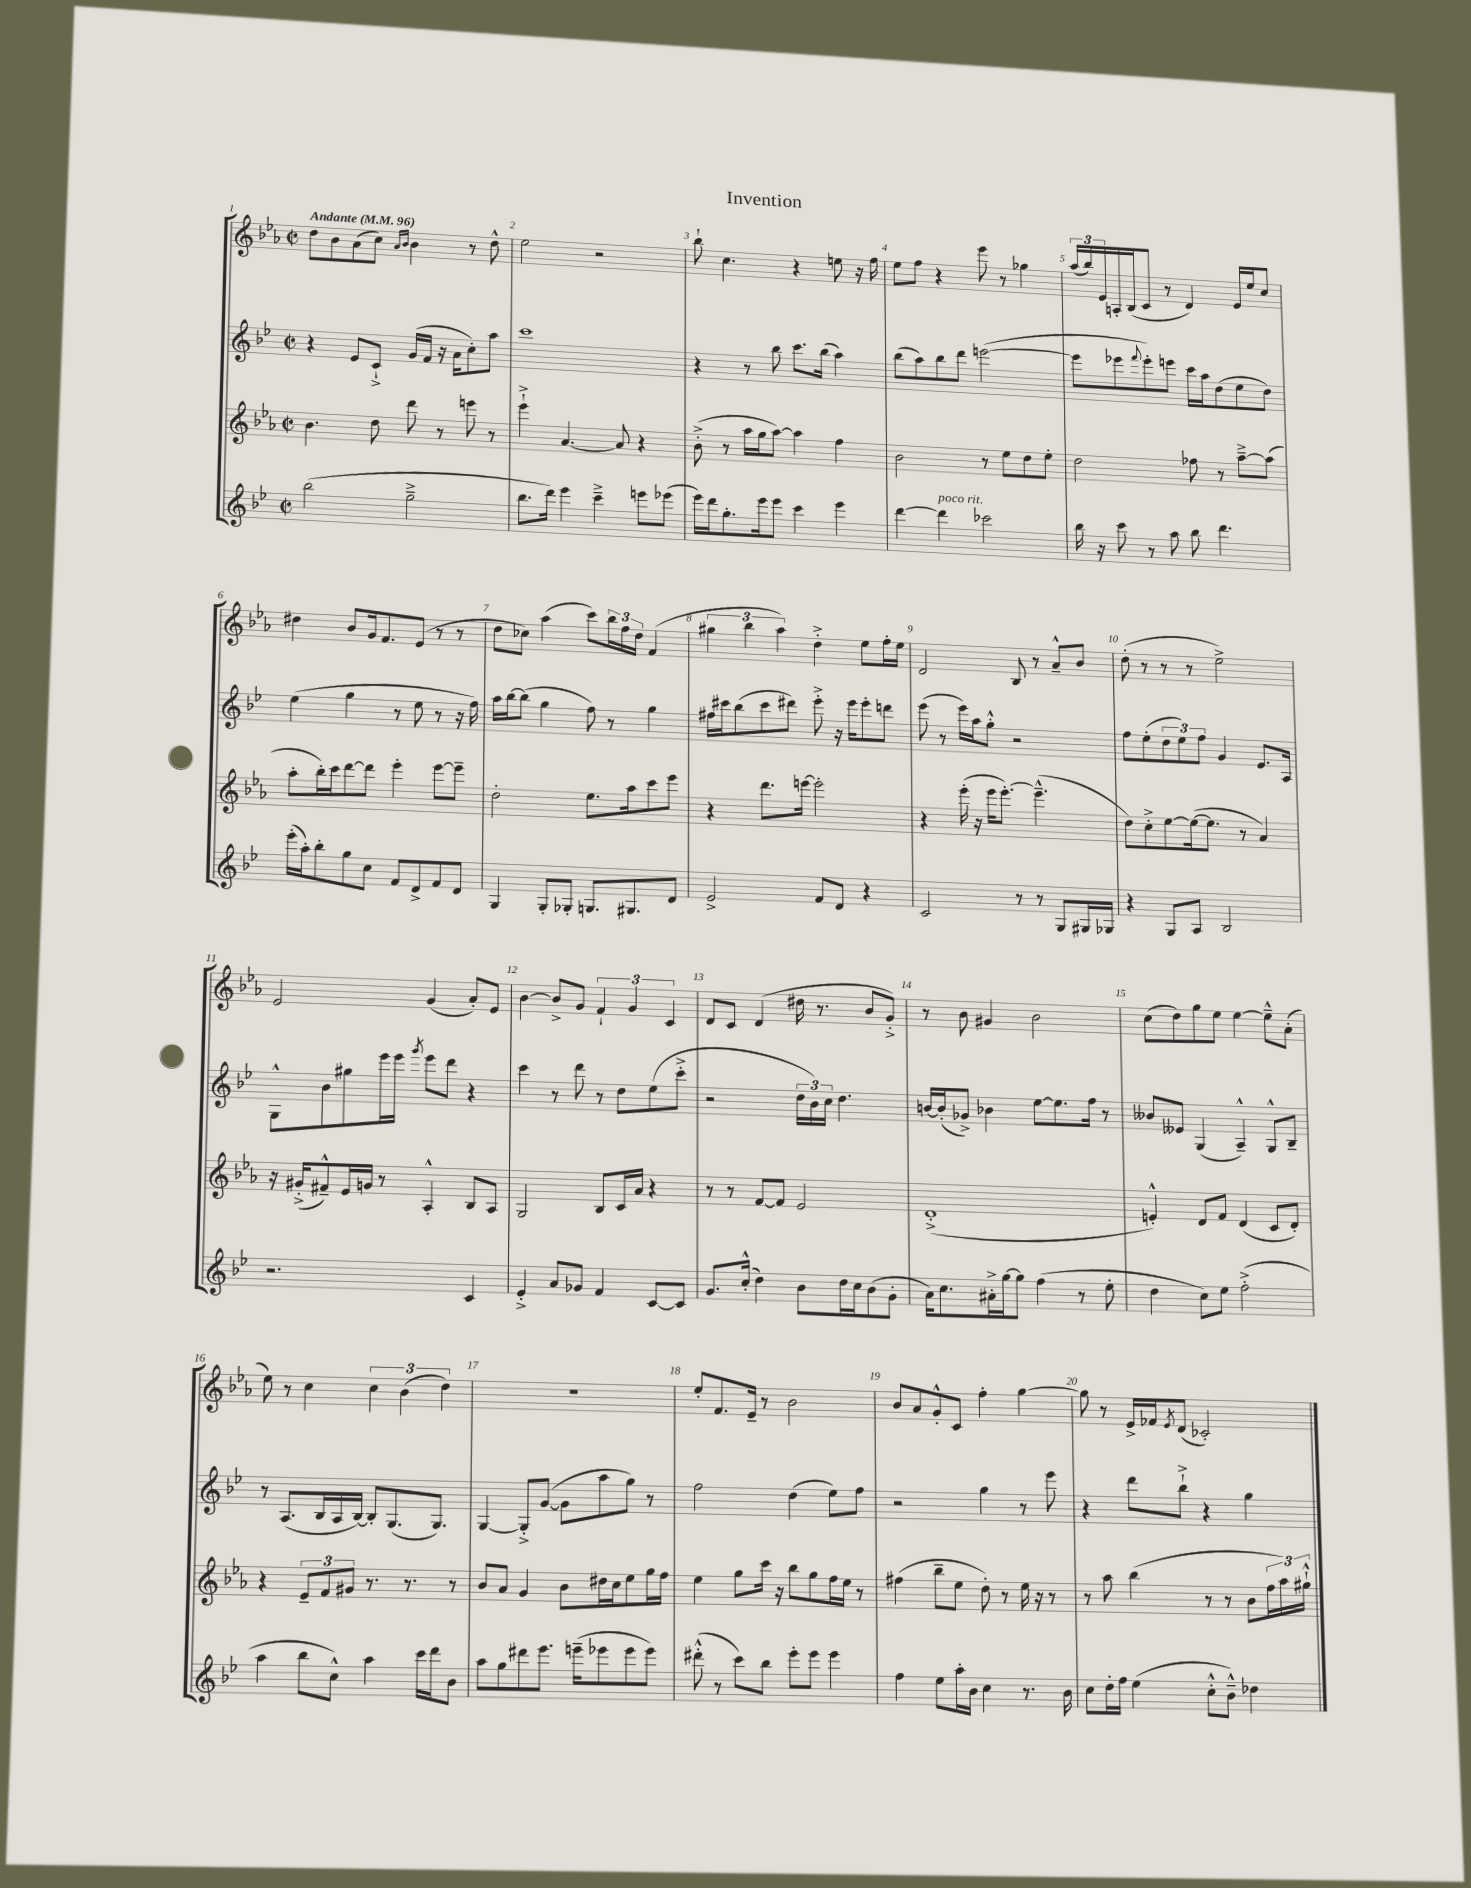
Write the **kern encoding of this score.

**kern	**kern	**kern	**kern
*part4	*part3	*part2	*part1
*staff4	*staff3	*staff2	*staff1
*clefG2	*clefG2	*clefG2	*clefG2
*k[b-e-]	*k[b-e-a-]	*k[b-e-]	*k[b-e-a-]
*M2/2	*M2/2	*M2/2	*M2/2
*met(c|)	*met(c|)	*met(c|)	*met(c|)
*MM96	*MM96	*MM96	*MM96
=1	=1	=1	=1
!	!	!	!LO:TX:a:B:t=Andante
(2bb-\	4.b-\	4r	8dd\L
.	.	.	8b-\
.	.	8e-/L	(8a-\
.	8dd\	8c`^/J	8cc\J)
.	.	.	16qqa-/LL
.	.	.	16qqb-/JJ
2gg~^\	8ddd\	(16g/LL	4b-\
.	.	16f/JJ	.
.	8r	16r	.
.	.	16a\KL	.
.	8eeen\	8cc'\)	8r
.	8r	8aa\J	8dd^^\
=2	=2	=2	=2
8.bb-\L	4eee-`^\	1ccc	2ee-\
16ddd\Jk)	.	.	.
4eee-\	[4.a-/	.	.
4ccc~^\	.	.	2r
.	8a-/]	.	.
8eeen\L	4r	.	.
(8eee-X\J	.	.	.
=3	=3	=3	=3
16eee-\LL)	(8b-'^\	4r	8bb-`\
16ddd\J	.	.	.
8.gg'\	8r	.	4.cc\
.	16aa-\LL	8r	.
16eee-\k	16gg\J	.	.
8eee-\J	[8aa-\J)	8bb-\	.
4ccc\	4aa-\]	8.ccc\L	4r
.	.	(16bb-\Jk	.
4eee-\	4ff\	4aa\)	8een\
.	.	.	16r
.	.	.	16ff\
=4	=4	=4	=4
[4ddd\	2b-\	(8bb-\L	8ee-\L
.	.	8aa\)	8ff\J
!LO:TX:a:i:t=poco rit.	!	!	!
4ddd\]	.	8bb-\	4r
.	.	8ddd\J	.
2ccc-X\	8r	([2eeen\	8eee-\
.	8ee-\L	.	8r
.	8dd\	.	4gg-X\
.	8ee-'\J	.	.
=5	=5	=5	=5
16bb-\	2dd\	8eee\L]	(24aa-/LL
.	.	.	24bb-/)
16r	.	.	.
.	.	.	24e-/
8ccc\	.	8eee-X\	16An'/
.	.	.	(16B-/J
.	.	8qqfff/	.
8r	.	8eee-'\)	8c/J
8aa\	.	8eeen\J	8r
8bb-\	8ff-X\	16ccc\LL	4d/)
.	.	16aa\J	.
4.ddd\	8r	(8dd\	.
.	[8aa-~^\L	8ee-\	16e-/LL
.	.	.	16ee-/J
.	(8aa-\J]	8dd\J)	8cc/J
!!LO:LB:g=z
=6	=6	=6	=6
(16eee-'\LL	8aa-'\L	(4ee-\	4dd#X\
16aa'\J)	.	.	.
8bb-'\	16bb-'\L)	.	.
.	16ccc\J	.	.
8gg\	[8ddd\	4gg\	8b-/L
8cc\J	8ddd\J]	.	16g/k
.	.	.	8.f/
8f/L	4eee-'\	8r	.
8d^/	.	8ee-\	(8e-/J
8f/	[8eee-\L	8r	8r
8d/J	8eee-~\J]	16r	8r
.	.	16ff\)	.
=7	=7	=7	=7
4G/	2dd'\	16aa\LL	8dd\L
.	.	[16bb-\J	.
.	.	(8bb-\J]	8cc-X\J)
8G'/L	.	4gg\	(4aa-\
8G-X'/J	.	.	.
8.Gn/L	8.ee-\L	8ff\)	8ccc\L)
.	.	8r	24bb-\L
.	.	.	24ff\
8.G#X/	16aa-\k	.	.
.	.	.	24dd\JJ
.	8ccc\	4gg\	(4f/
8d/J	8eee-\J	.	.
=8	=8	=8	=8
2e-^/	4r	16ff#X\LL	6gg#X\
.	.	16ccc#X\J	.
.	.	(8bb-\	.
.	.	.	6bb-\
.	8.ddd\L	8ccc#\	.
.	.	.	6aa-\)
.	.	8ddd#X\J)	.
.	[16eeen\Jk	.	.
8f/L	2eee'\]	8eee-'^\	4dd'^\
8d/J	.	16r	.
.	.	16eee-\KL	.
4r	.	8eee-'\	8ee-\L
.	.	8dddn\J	16ff'\L
.	.	.	16ee-\JJ
=9	=9	=9	=9
2c/	4r	(8eee-\	2d/
.	.	8r	.
.	(16eee-'\	16eee-\LL)	.
.	16r	16aa\J	.
.	16eee-\KL	8gg'^^\J	.
.	[8.eee-'\J)	.	.
8r	.	2r	8B-/
8r	(4.eee-~^^\]	.	8r
8G/L	.	.	8a-~^^/L
16G#X/L	.	.	8b-/J
16G-X/JJ	.	.	.
=10	=10	=10	=10
4r	8dd\L)	8ff\L	(8dd'\
.	8cc'^\	(8ee-'\	8r
8G/L	[8ee-\	12dd\	8r
.	.	12ee-\)	.
8A/J	(16ee-\k_	.	8r
.	.	12ff\J	.
.	8.ee-\J]	.	.
2B-/	.	4g/	2ee-^\)
.	8r	.	.
.	4a-/)	8.e-/L	.
.	.	16A/Jk	.
!!LO:LB:g=z
=11	=11	=11	=11
2.r	16r	8G^^\L	2e-/
.	(16g#X'^/KL	.	.
.	8f#X~^^/)	8b-\	.
.	16e-/L	8gg#X\	.
.	16gn/JJ	.	.
.	8r	16eee-\L	.
.	.	16eee-\JJ	.
.	.	8qggg/	.
.	4A-'^^/	8eee-\L	(4g/
.	.	8ddd\J	.
4c/	8B-/L	4r	8a-'/L)
.	8A-/J	.	8e-/J
=12	=12	=12	=12
4e-'^/	2G/	4ccc\	[4b-\
8a/L	.	8r	8b-^/L]
8g-X/J	.	8ddd\	8g/J
4f/	8B-/L	8r	6f`/
.	16c/L	8dd\L	.
.	.	.	6g/
.	16a-/JJ	.	.
[8c/L	4r	(8ee-\	.
.	.	.	6c/
8c/J]	.	8ccc'^\J	.
=13	=13	=13	=13
8.g/L	8r	2r	8d/L
.	8r	.	8c/J
(16cc'^^/Jk	.	.	.
4dd\)	[8f/L	.	(4d/
.	8f/J]	.	.
8b-\L	2e-/	24dd\LL	16dd#X\
.	.	24b-\)	.
.	.	.	8.r
.	.	24cc\JJ	.
16dd\L	.	4.dd\	.
16cc\J	.	.	.
(8b-\	.	.	8b-/L
8g'\J	.	.	8g'^/J)
=14	=14	=14	=14
16a\KL)	(1d'^	[16bn/LL	8r
8.cc\	.	(16b'/J]	.
.	.	8g-X^/J)	8b-\
16a#X'^\L	.	4b-X\	4g#X/
[16gg\J	.	.	.
8gg\J]	.	.	.
(4ff\	.	[8ee-\L	2b-\
.	.	8.ee-\]	.
8r	.	.	.
.	.	16ff\Jk	.
8ee-'\	.	8r	.
=15	=15	=15	=15
4dd\	4en'^^/)	8b--X/L	(8cc\L
.	.	8e--X/J	8dd\)
8cc\L)	8d/L	(4G/	8gg\
8ee-\J	8f/J	.	8ee-\J
(2ff'^\	(4d/	4A~^^/)	[4ee-\
.	8c/L	8G^^/L	8ee-~^^\L]
.	8d'/J)	8B-~/J	(8a-'\J
!!LO:LB:g=z
=16	=16	=16	=16
4aa\	4r	8r	8ee-\)
.	.	(8.A/L	8r
8bb-\L	12e-~/L	.	4cc\
.	.	16B-/L	.
.	12f/	.	.
8cc^^\J)	.	16A/	.
.	12g#X/J	.	.
.	.	[16B-/JJ)	.
4aa\	8.r	8B-'/L]	6cc\
.	.	(8.G/	.
.	.	.	(6b-\
.	8.r	.	.
16ccc\LL	.	.	.
16ddd\J	.	8.G/J)	.
.	.	.	6dd\)
8b-\J	8r	.	.
=17	=17	=17	=17
8aa\L	8b-/L	[4G/	1r
8gg\	8a-/J	.	.
8ddd#X\	4g/	8G'^/L]	.
8.eee-\J	.	([8g/J	.
.	8b-\L	8g\L]	.
(16eeen~\KL	.	.	.
8eee-X\	16dd#X\L	8aa\	.
.	16cc\J	.	.
8eee-\	8ee-\	8gg\J)	.
8eee-\J)	16gg\L	8r	.
.	16ff\JJ	.	.
=18	=18	=18	=18
(8ddd#X'^^\	4ee-\	2ff\	8ee-'/L
8r	.	.	8.f/
8ccc\L)	8gg\L	.	.
.	.	.	16e-~/Jk
8bb-\J	16ccc\Jk	.	8r
.	16r	.	.
8eee-'\L	8bb-\L	(4dd\	2b-\
8eee-\J	8gg\	.	.
4eee-\	16ff\L	8ee-\L)	.
.	16ee-\JJ	.	.
.	8r	8ff\J	.
=19	=19	=19	=19
4ff\	(4ff#X\	2r	8b-/L
.	.	.	8a-/
8ee-\L	8bb-~\L	.	8g'^^/
16aa'\L	8ee-\J	.	8c/J
16b-\JJ	.	.	.
4cc\	8dd'\)	4gg\	4ff'\
.	8r	.	.
8.r	16ee-\	8r	[4gg\
.	16r	.	.
.	8r	8eee-\	.
16b-\	.	.	.
=20	=20	=20	=20
8cc\L	8r	4r	8gg\]
16dd'\L	8aa-\	.	8r
16ff\JJ	.	.	.
(4ee-\	(4bb-\	8ddd\L	16e-^/LL
.	.	.	16f-X/J
.	.	.	8qe-/
.	.	8bb-`^\J	(8d/J
8cc'^^\L	8r	4r	2c-X'/)
8b-~^^\J)	8r	.	.
4dd-X\	8b-\L	4gg\	.
.	24ff\L	.	.
.	24aa-\)	.	.
.	24gg#X`^^\JJ	.	.
==	==	==	==
*-	*-	*-	*-
